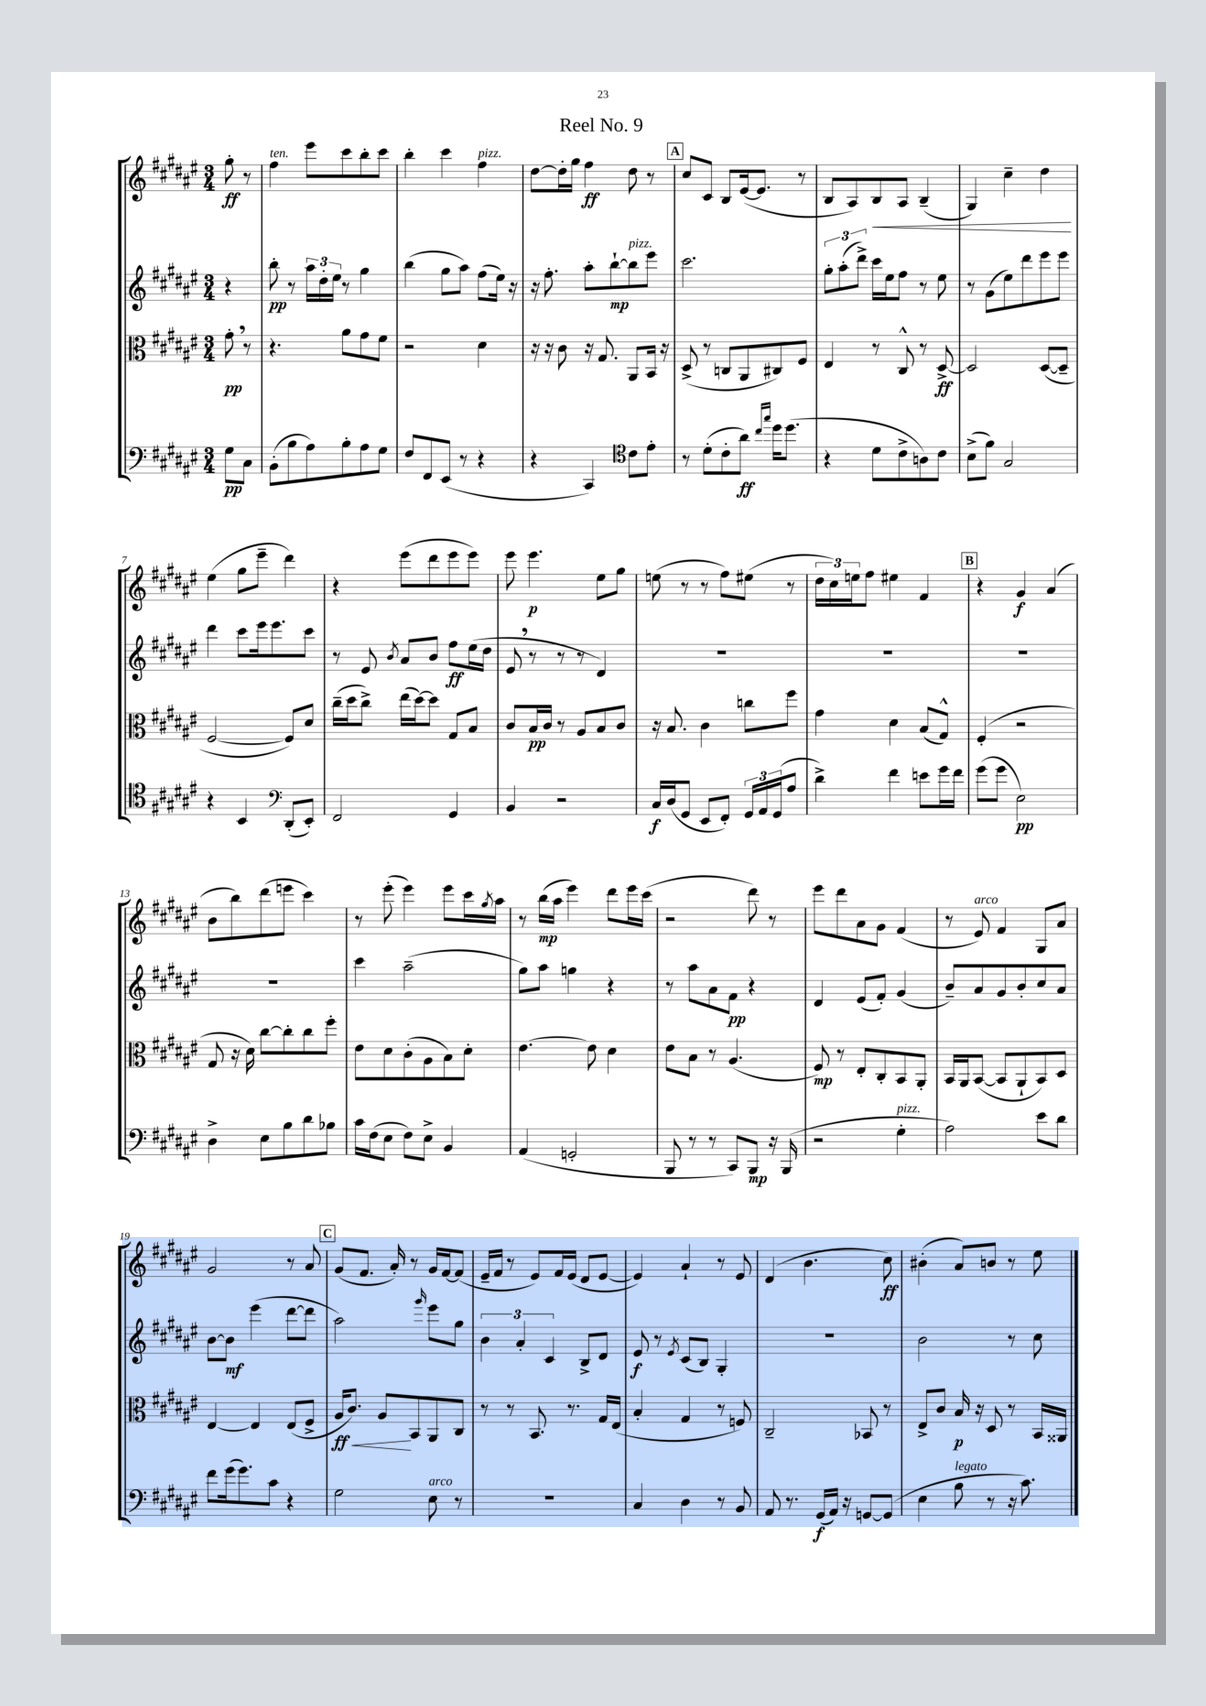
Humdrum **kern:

**kern	**dynam	**kern	**dynam	**kern	**dynam	**kern	**dynam
*part4	*part4	*part3	*part3	*part2	*part2	*part1	*part1
*staff4	*staff4	*staff3	*staff3	*staff2	*staff2	*staff1	*staff1
*clefF4	*	*clefC3	*	*clefG2	*	*clefG2	*
*k[f#c#g#d#a#e#]	*	*k[f#c#g#d#a#e#]	*	*k[f#c#g#d#a#e#]	*	*k[f#c#g#d#a#e#]	*
*M3/4	*	*M3/4	*	*M3/4	*	*M3/4	*
=	=	=	=	=	=	=	=
8G#\L	pp	8g#',\	pp	4r	.	8gg#'\	ff
8C#\J	.	8r	.	.	.	8r	.
=1	=1	=1	=1	=1	=1	=1	=1
!	!	!	!	!	!	!LO:TX:a:i:t=ten.	!
(8BB'\L	.	4.r	.	8bb'\	pp	4ff#\	.
8B\	.	.	.	8r	.	.	.
8A#\)	.	.	.	24aa#\LL	.	8eee#\L	.
.	.	.	.	24dd#'\	.	.	.
.	.	.	.	24ee#\JJ	.	.	.
8B'\	.	8a#\L	.	8r	.	8ccc#\	.
8A#\	.	8g#\	.	4gg#\	.	8bb'\	.
8G#\J	.	8f#\J	.	.	.	8ccc#\J	.
=2	=2	=2	=2	=2	=2	=2	=2
8F#/L	.	2r	.	(4bb\	.	4bb'\	.
8FF#/	.	.	.	.	.	.	.
(8EE#/J	.	.	.	8gg#\L	.	4ccc#\	.
8r	.	.	.	8aa#\J)	.	.	.
!	!	!	!	!	!	!LO:TX:a:i:t=pizz.	!
4r	.	4d#\	.	(8ff#\L	.	4ff#\	.
.	.	.	.	16ee#\Jk)	.	.	.
.	.	.	.	16r	.	.	.
=3	=3	=3	=3	=3	=3	=3	=3
4r	.	16r	.	16r	.	[8dd#\L	.
.	.	16r	.	8.ff#'\	.	.	.
.	.	8c#\	.	.	.	16dd#'\L]	.
.	.	.	.	.	.	16gg#\JJ	.
4CC#/)	.	16r	.	8aa#'\L	.	4ff#\	ff
.	.	8.G#/	.	.	.	.	.
.	.	.	.	[8bb`\	mp	.	.
*clefC4	*	*	*	*	*	*	*
!	!	!	!	!LO:TX:a:i:t=pizz.	!	!	!
8c#\L	.	8AA#/L	.	8bb\]	.	8dd#\	.
8e#'\J	.	16BB/Jk	.	8eee#\J	.	8r	.
.	.	16r	.	.	.	.	.
!!LO:REH:place=s1:t=A
=4	=4	=4	=4	=4	=4	=4	=4
8r	.	(8D#^/	.	2.ccc#\	.	8cc#/L	.
(8d#'\L	.	8r	.	.	.	8c#/J	.
8c#'\	.	8Cn/L	.	.	.	8B/L	.
8a#\J)	ff	8AA#/	.	.	.	([16e#/k	.
.	.	.	.	.	.	8.e#/J]	.
16qqcc#/LL	.	.	.	.	.	.	.
16qqgg#/JJ	.	.	.	.	.	.	.
16dd#\KL	.	8C#X/)	.	.	.	.	.
(8.dd#\J	.	.	.	.	.	.	.
.	.	8F#/J	.	.	.	8r	.
=5	=5	=5	=5	=5	=5	=5	=5
4r	.	4E#/	.	12gg#'\L	.	8B/L	.
.	.	.	.	(12aa#'\	.	.	.
.	.	.	.	.	.	8A#/)	.
.	.	.	.	12ddd#^\J)	.	.	.
!	!	!	!	!	!	!	!LO:HP:b
8d#\L	.	8r	.	16ccc#\LL	.	8B/	<
.	.	.	.	16ee#\J	.	.	.
8c#^\	.	8C#^^/	.	8ff#\J	.	8A#/J	.
8An\)	.	8r	.	8r	.	(4B~/	.
8c#\J	.	[8D#^/	ff	8ee#\	.	.	.
=6	=6	=6	=6	=6	=6	=6	=6
(8B^\L	.	2D#/]	.	8r	.	4G#/)	.
8f#\J)	.	.	.	(8g#\L	.	.	.
2G#/	.	.	.	8ee#\)	.	4cc#~\	.
.	.	.	.	8ddd#\	.	.	.
.	.	([8D#/L	.	8eee#\	.	4dd#\	.
.	.	8D#~/J]	.	8eee#\J	.	.	.
.	.	.	.	.	.	.	[
!!LO:LB:g=z
=7	=7	=7	=7	=7	=7	=7	=7
4r	.	[2F#/	.	4ddd#\	.	(4ee#\	.
4BB/	.	.	.	8ccc#\L	.	8gg#\L	.
.	.	.	.	16eee#\k	.	8eee#~\J	.
.	.	.	.	8.eee#\	.	.	.
*clefF4	*	*	*	*	*	*	*
(8DD#'/L	.	8F#/L])	.	.	.	4ddd#\)	.
8EE#'/J)	.	8d#/J	.	8ccc#\J	.	.	.
=8	=8	=8	=8	=8	=8	=8	=8
2FF#/	.	(16cc#~\LL	.	8r	.	4r	.
.	.	16dd#\J	.	.	.	.	.
.	.	8cc#^\J)	.	8e#/	.	.	.
.	.	.	.	8qb/	.	.	.
.	.	(16ee#\LL	.	8a#/L	.	(8eee#\L	.
.	.	[16dd#\J)	.	.	.	.	.
.	.	8dd#\J]	.	8b/J	.	8ddd#\	.
4GG#/	.	8G#/L	.	8ff#\L	ff	8eee#\	.
.	.	8B/J	.	(16ee#\L	.	8eee#\J)	.
.	.	.	.	16dd#\JJ	.	.	.
=9	=9	=9	=9	=9	=9	=9	=9
4BB/	.	8c#/L	.	8e#,/	.	8eee#\	.
.	.	16B/L	pp	8r	.	4.eee#\	p
.	.	16c#/JJ	.	.	.	.	.
2r	.	8r	.	8r	.	.	.
.	.	8A#/L	.	8r	.	.	.
.	.	8B/	.	4d#/)	.	8ee#\L	.
.	.	8c#/J	.	.	.	8gg#\J	.
=10	=10	=10	=10	=10	=10	=10	=10
16C#/LL	f	16r	.	2.r	.	(8een\	.
(16D#/J	.	8.B/	.	.	.	.	.
8GG#/J	.	.	.	.	.	8r	.
8EE#/L	.	4c#\	.	.	.	8r	.
8FF#'/J)	.	.	.	.	.	8ff#\L)	.
24GG#/LL	.	8ccn\L	.	.	.	(8ee#X\J	.
24AA#/	.	.	.	.	.	.	.
(24GG#/J	.	.	.	.	.	.	.
8A#/J	.	8ff#\J	.	.	.	8r	.
=11	=11	=11	=11	=11	=11	=11	=11
4d#^\)	.	4g#\	.	2.r	.	24dd#\LL	.
.	.	.	.	.	.	24cc#\)	.
.	.	.	.	.	.	24een\J	.
.	.	.	.	.	.	8ff#\J	.
4f#\	.	4d#\	.	.	.	4ee#X\	.
8en\L	.	(8B/L	.	.	.	4f#/	.
16g#\L	.	8G#^^/J)	.	.	.	.	.
16f#\JJ	.	.	.	.	.	.	.
!!LO:REH:place=s1:t=B
=12	=12	=12	=12	=12	=12	=12	=12
(8g#\L	.	(4F#'/	.	2.r	.	4r	.
8g#\J	.	.	.	.	.	.	.
2E#\)	pp	2r	.	.	.	4g#/	f
.	.	.	.	.	.	(4a#/	.
!!LO:LB:g=z
=13	=13	=13	=13	=13	=13	=13	=13
4D#^\	.	8G#/	.	2.r	.	8b\L	.
.	.	16r	.	.	.	8bb\)	.
.	.	16d#\)	.	.	.	.	.
8E#\L	.	[8cc#\L	.	.	.	(8ddd#\	.
8B\	.	8cc#'\]	.	.	.	8eeen\J	.
8d#\	.	8cc#\	.	.	.	4ccc#\)	.
8B-X\J	.	8ff#'\J	.	.	.	.	.
=14	=14	=14	=14	=14	=14	=14	=14
16c#\LL	.	8e#\L	.	4ccc#\	.	8r	.
(16F#\J	.	.	.	.	.	.	.
8E#\J	.	8d#\	.	.	.	(8eee#'\	.
8F#\L)	.	(8c#'\	.	(2aa#~\	.	4eee#\)	.
8E#^\J	.	8A#\	.	.	.	.	.
4BB/	.	8B\)	.	.	.	8eee#\L	.
.	.	8d#'\J	.	.	.	16ccc#\L	.
.	.	.	.	.	.	8qgg#/	.
.	.	.	.	.	.	16aa#\JJ	.
=15	=15	=15	=15	=15	=15	=15	=15
(4AA#/	.	[4.e#\	.	8gg#\L)	.	8r	.
.	.	.	.	8aa#\J	.	(16bb\LL	mp
.	.	.	.	.	.	16aa#\JJ	.
2GGn'/	.	.	.	4ggn\	.	4eee#\)	.
.	.	8e#\]	.	.	.	.	.
.	.	4d#\	.	4r	.	8ddd#\L	.
.	.	.	.	.	.	16eee#\L	.
.	.	.	.	.	.	(16ccc#\JJ	.
=16	=16	=16	=16	=16	=16	=16	=16
8BBB/	.	8e#\L	.	8r	.	2r	.
8r	.	8B\J	.	8aa#\L	.	.	.
8r	.	8r	.	8a#\	.	.	.
8CC#/L)	.	(4.A#/	.	8f#\J	pp	.	.
8BBB/J	mp	.	.	4r	.	8ddd#\)	.
16r	.	.	.	.	.	8r	.
(16BBB/	.	.	.	.	.	.	.
=17	=17	=17	=17	=17	=17	=17	=17
2r	.	8F#/)	mp	4d#/	.	8eee#\L	.
.	.	8r	.	.	.	8ddd#\	.
.	.	8E#'/L	.	(8e#/L	.	8a#\	.
.	.	8C#'/	.	8f#'/J)	.	8g#\J	.
!LO:TX:a:i:t=pizz.	!	!	!	!	!	!	!
4G#'\	.	8BB/	.	(4g#/	.	(4f#/	.
.	.	8AA#'/J	.	.	.	.	.
=18	=18	=18	=18	=18	=18	=18	=18
2A#\)	.	16BB/LL	.	8b~/L)	.	8r	.
.	.	16AA#/J	.	.	.	.	.
!	!	!	!	!	!	!LO:TX:a:i:t=arco	!
.	.	([8BB/J	.	8a#/	.	8e#/)	.
.	.	8BB/L]	.	8g#/	.	4f#/	.
.	.	8AA#`/	.	8b'/	.	.	.
8e#\L	.	8BB/)	.	8cc#/	.	8G#/L	.
8d#\J	.	8D#/J	.	8a#/J	.	8a#/J	.
!!LO:LB:g=z
=19	=19	=19	=19	=19	=19	=19	=19
8f#\L	.	[4E#/	.	[8b\L	.	2g#/	.
(16g#\k	.	.	.	8b\J]	mf	.	.
8.g#\)	.	.	.	.	.	.	.
.	.	4E#/]	.	(4eee#\	.	.	.
8c#\J	.	.	.	.	.	.	.
4r	.	(8E#/L	.	[8ddd#\L	.	8r	.
.	.	8F#^/J	.	8ddd#\J]	.	8a#/	.
!!LO:REH:place=s1:t=C
=20	=20	=20	=20	=20	=20	=20	=20
!	!	!	!LO:HP:b	!	!	!	!
2G#\	.	16A#/KL	< ff	2aa#\)	.	(8g#/L	.
.	.	8.c#/J)	.	.	.	.	.
.	.	.	.	.	.	8.f#/J	.
.	.	8A#/L	.	.	.	.	.
.	.	.	.	.	.	16a#'/)	.
.	.	8BB/	[	.	.	8r	.
.	.	.	.	16qqggg#/	.	.	.
!LO:TX:a:i:t=arco	!	!	!	!	!	!	!
8E#\	.	8AA#/	.	8eee#\L	.	16g#/LL	.
.	.	.	.	.	.	[16f#/J	.
8r	.	8C#/J	.	8gg#\J	.	(8f#/J]	.
=21	=21	=21	=21	=21	=21	=21	=21
2.r	.	8r	.	6b\	.	16e#~/LL	.
.	.	.	.	.	.	16f#/JJ	.
.	.	8r	.	.	.	8r	.
.	.	.	.	6a#'/	.	.	.
.	.	8.BB/	.	.	.	8e#/L)	.
.	.	.	.	6c#/	.	.	.
.	.	.	.	.	.	16f#/L	.
.	.	8.r	.	.	.	(16e#/JJ	.
.	.	.	.	8B^/L	.	8d#/L	.
.	.	16G#/LL	.	8d#/J	.	[8e#/J	.
.	.	(16E#/JJ	.	.	.	.	.
=22	=22	=22	=22	=22	=22	=22	=22
4C#/	.	4B'/	.	8e#/	f	4e#/])	.
.	.	.	.	8r	.	.	.
.	.	.	.	8qe#/	.	.	.
4D#\	.	4G#/	.	(8c#/L	.	4a#`/	.
.	.	.	.	8B/J)	.	.	.
8r	.	8r	.	4G#'/	.	8r	.
8BB/	.	8Fn/)	.	.	.	8e#/	.
=23	=23	=23	=23	=23	=23	=23	=23
8AA#/	.	2C#~/	.	2.r	.	(4d#/	.
8.r	.	.	.	.	.	.	.
.	.	.	.	.	.	4.b\	.
(16GG#/LL	f	.	.	.	.	.	.
16AA#/JJ)	.	.	.	.	.	.	.
16r	.	.	.	.	.	.	.
[8GGn/L	.	8BB-X/	.	.	.	.	.
(8GG/J]	.	8r	.	.	.	8cc#\)	ff
=24	=24	=24	=24	=24	=24	=24	=24
4E#\	.	8E#^/L	.	2b\	.	(4b#X'\	.
.	.	8c#/J	.	.	.	.	.
!LO:TX:a:i:t=legato	!	!	!	!	!	!	!
8B\	.	16B/	p	.	.	8a#/L)	.
.	.	16r	.	.	.	.	.
8r	.	8D#/	.	.	.	8bn/J	.
16r	.	8r	.	8r	.	8r	.
8.c#\)	.	.	.	.	.	.	.
.	.	16BB/LL	.	8cc#\	.	8ee#\	.
.	.	16AA##X/JJ	.	.	.	.	.
==	==	==	==	==	==	==	==
*-	*-	*-	*-	*-	*-	*-	*-
